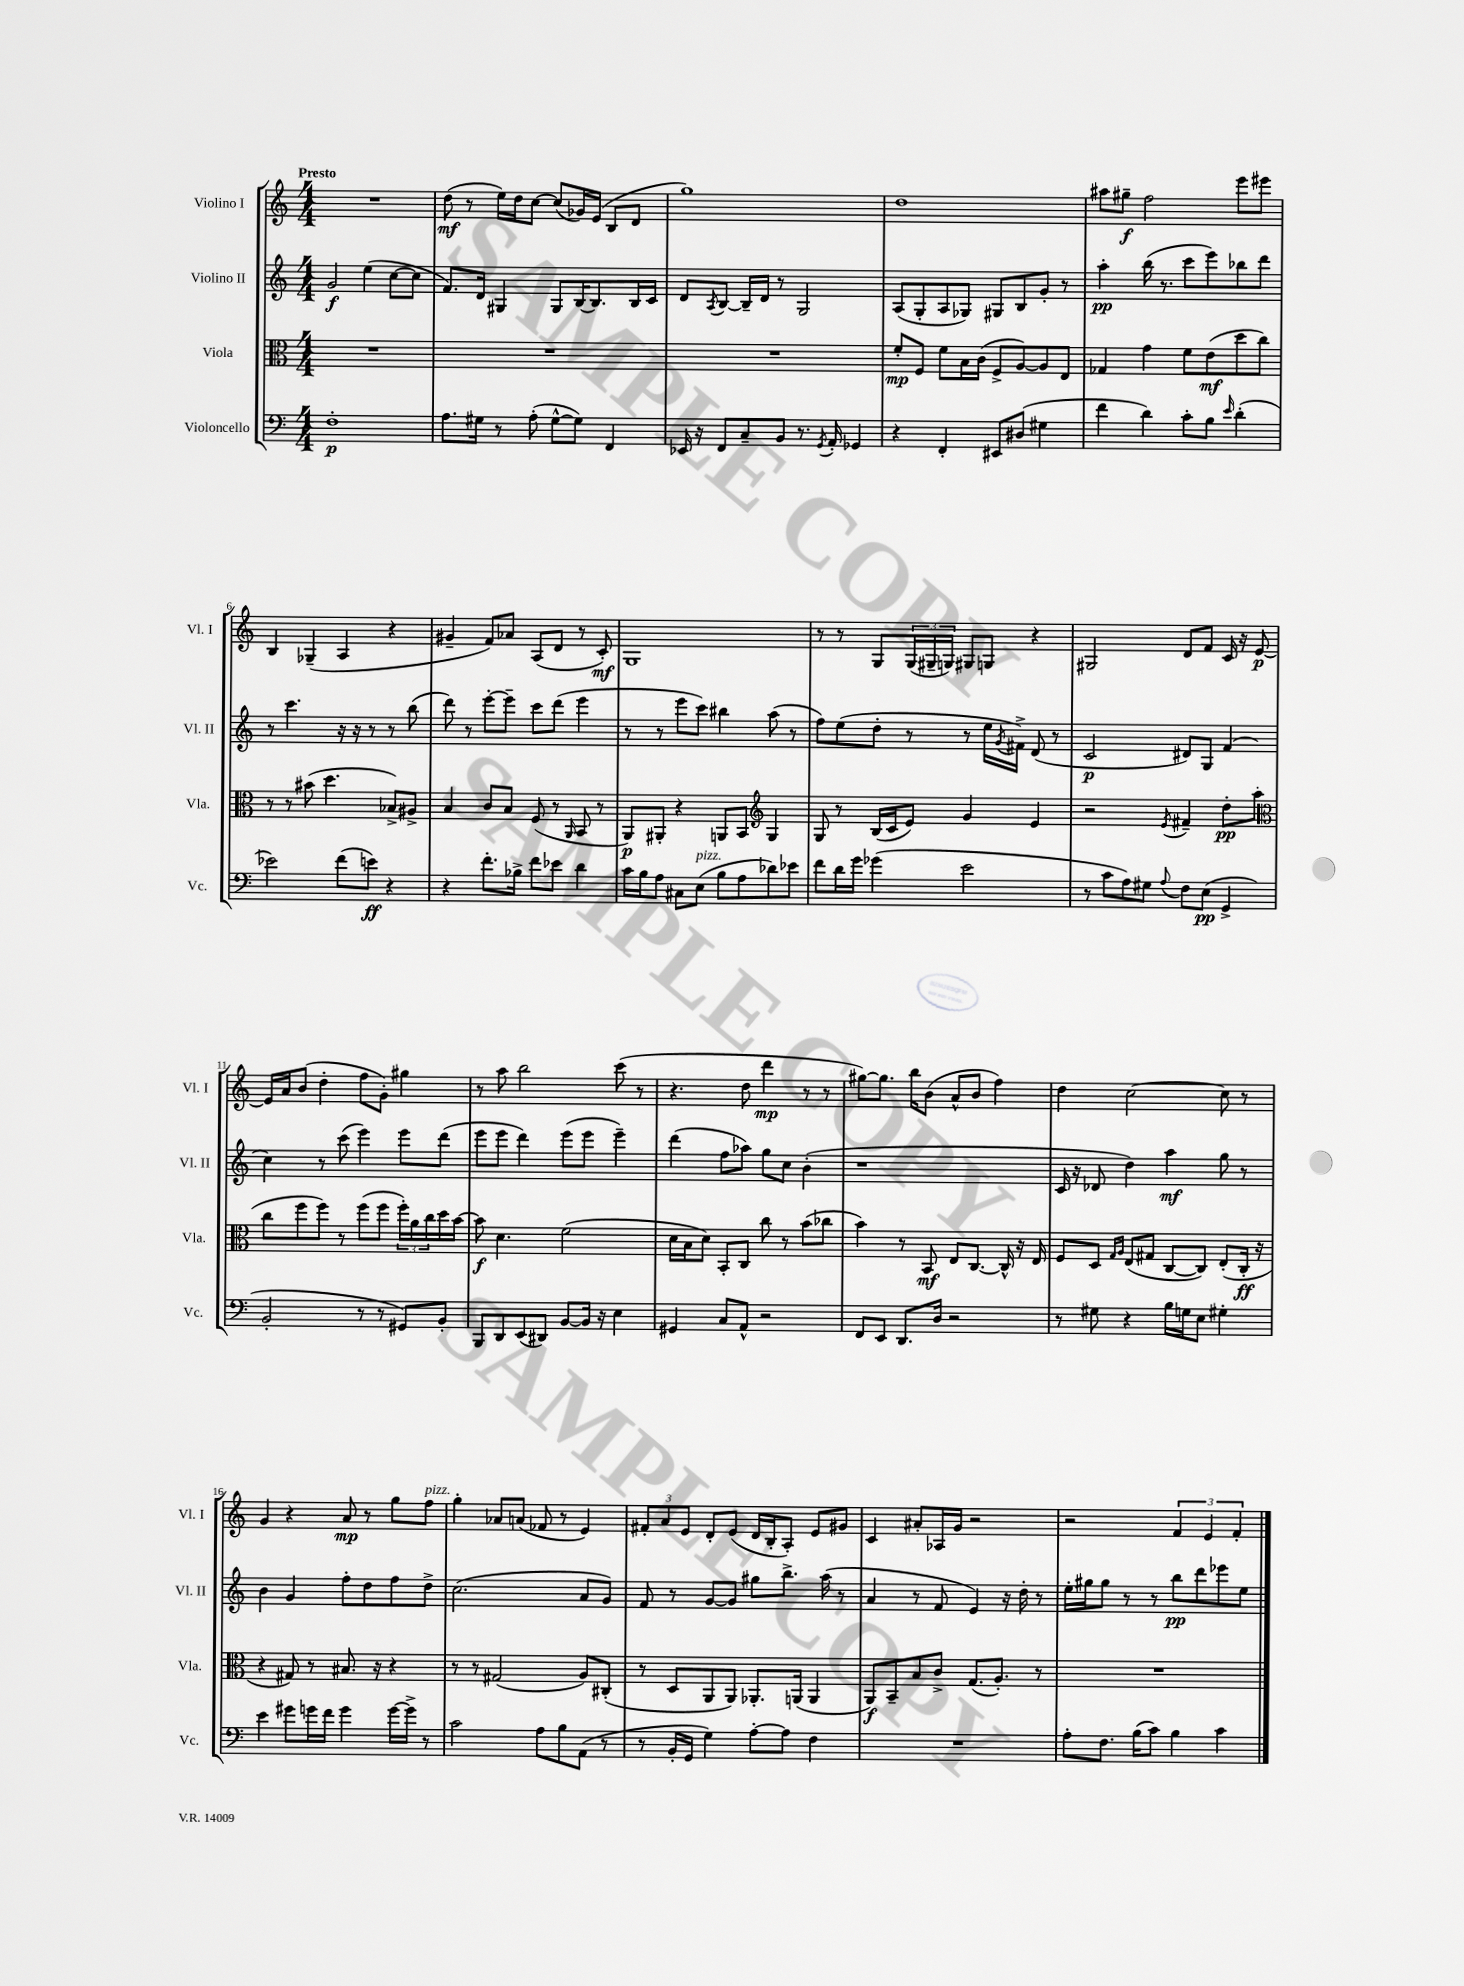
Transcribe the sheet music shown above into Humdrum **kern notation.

**kern	**dynam	**kern	**dynam	**kern	**dynam	**kern	**dynam
*part4	*part4	*part3	*part3	*part2	*part2	*part1	*part1
*staff4	*staff4	*staff3	*staff3	*staff2	*staff2	*staff1	*staff1
*I"Violoncello	*	*I"Viola	*	*I"Violino II	*	*I"Violino I	*
*I'Vc.	*	*I'Vla.	*	*I'Vl. II	*	*I'Vl. I	*
*clefF4	*	*clefC3	*	*clefG2	*	*clefG2	*
*k[]	*	*k[]	*	*k[]	*	*k[]	*
*M4/4	*	*M4/4	*	*M4/4	*	*M4/4	*
=1	=1	=1	=1	=1	=1	=1	=1
!	!	!	!	!	!	!LO:TX:a:B:t=Presto	!
1F'	p	1r	.	2g/	f	1r	.
.	.	.	.	(4ee\	.	.	.
.	.	.	.	[8cc\L	.	.	.
.	.	.	.	8cc\J]	.	.	.
=2	=2	=2	=2	=2	=2	=2	=2
8.A\L	.	1r	.	8.f/L)	.	(8dd\	mf
.	.	.	.	.	.	8r	.
16G#X\Jk	.	.	.	16d/Jk	.	.	.
8r	.	.	.	4G#X/	.	16ee\LL)	.
.	.	.	.	.	.	16dd\J	.
(8A'\	.	.	.	.	.	[8cc\J	.
[8G#^^\L	.	.	.	8G#/L	.	(8cc/L]	.
8G#\J])	.	.	.	[16B/K	.	16g-X/L)	.
.	.	.	.	8.B/]	.	(16e/JJ	.
4FF/	.	.	.	.	.	8B/L	.
.	.	.	.	16B/L	.	8d/J	.
.	.	.	.	16c/JJ	.	.	.
=3	=3	=3	=3	=3	=3	=3	=3
16EE-X/	.	1r	.	8d/L	.	1gg)	.
16r	.	.	.	.	.	.	.
.	.	.	.	8qA/	.	.	.
8FF/L	.	.	.	[8B/J	.	.	.
8C~/	.	.	.	16B~/LL]	.	.	.
.	.	.	.	16d/JJ	.	.	.
8BB/J	.	.	.	8r	.	.	.
8.r	.	.	.	2G/	.	.	.
8qGG/	.	.	.	.	.	.	.
16AA'/	.	.	.	.	.	.	.
4GG-X/	.	.	.	.	.	.	.
=4	=4	=4	=4	=4	=4	=4	=4
4r	.	8f'/L	mp	(8A/L	.	1dd	.
.	.	8F/J	.	8G'/	.	.	.
4FF'/	.	8f\L	.	8A/	.	.	.
.	.	16B\L	.	8G-X/J)	.	.	.
.	.	(16c\JJ	.	.	.	.	.
8EE#X/L	.	8F^/L	.	8G#X/L	.	.	.
(8D#X/J	.	[8A/)	.	8B/	.	.	.
4G#X\	.	8A/]	.	8g'/J	.	.	.
.	.	8E/J	.	8r	.	.	.
=5	=5	=5	=5	=5	=5	=5	=5
4f\	.	4G-X/	.	4aa'\	pp	8aa#X\L	.
.	.	.	.	.	.	8gg#X~\J	f
4d\)	.	4g\	.	(16bb\	.	2ff\	.
.	.	.	.	8.r	.	.	.
8c'\L	.	8f\L	.	8ccc\L	.	.	.
8B\J	.	(8e\	mf	8eee\)	.	.	.
16qqe/	.	.	.	.	.	.	.
(4d'\	.	8dd\	.	8bb-X\	.	8eee\L	.
.	.	8cc\J)	.	8ddd\J	.	8eee#X\J	.
!!LO:LB:g=z
=6	=6	=6	=6	=6	=6	=6	=6
2e-X\)	.	8r	.	8r	.	4B/	.
.	.	8r	.	4.ccc\	.	.	.
.	.	(8b#X\	.	.	.	(4G-X~/	.
.	.	4.dd\	.	.	.	.	.
(8f\L	.	.	.	16r	.	4A/	.
.	.	.	.	16r	.	.	.
8en\J)	ff	.	.	8r	.	.	.
4r	.	8B-X^/L)	.	8r	.	4r	.
.	.	8A#X^/J	.	(8bb\	.	.	.
=7	=7	=7	=7	=7	=7	=7	=7
4r	.	4B/	.	8ddd\)	.	4g#X~/	.
.	.	.	.	8r	.	.	.
8.f'\L	.	8c/L	.	[8eee'\L	.	8f/L)	.
.	.	8B/J	.	8eee~\J]	.	8a-X/J	.
16B-X^\Jk	.	.	.	.	.	.	.
8f\L	.	(8F/	.	8ccc\L	.	(8A/L	.
8e-X\J	.	8r	.	(8ddd\J	.	8d/J	.
.	.	16qqAA/	.	.	.	.	.
4d\	.	8BB/	.	4eee\	.	8r	.
.	.	8r	.	.	.	8c'/)	mf
=8	=8	=8	=8	=8	=8	=8	=8
16c\LL	.	8AA/L)	p	8r	.	1G	.
16B\J	.	.	.	.	.	.	.
8A\J	.	8AA#X'/J	.	8r	.	.	.
8C#X\L	.	4r	.	8eee\L	.	.	.
!LO:TX:a:i:t=pizz.	!	!	!	!	!	!	!
(8E\J	.	.	.	8ccc\J)	.	.	.
8B\L	.	8AAn/L	.	4bb#X\	.	.	.
8A\	.	8BB/J	.	.	.	.	.
*	*	*clefG2	*	*	*	*	*
8d-X\)	.	4G/	.	(8aa\	.	.	.
8e-X\J	.	.	.	8r	.	.	.
=9	=9	=9	=9	=9	=9	=9	=9
8f\L	.	8G/	.	8ff\L)	.	8r	.
16d\L	.	8r	.	(8ee\	.	8r	.
16g\JJ	.	.	.	.	.	.	.
(4g-X\	.	(16B/LL	.	8dd'\J	.	8G/L	.
.	.	16c/J	.	.	.	.	.
.	.	8e/J)	.	8r	.	(24G/L	.
.	.	.	.	.	.	24G#X~/	.
.	.	.	.	.	.	24Gn/JJ)	.
2e\	.	4g/	.	8r	.	8G#X/L	.
.	.	.	.	16ee\LL	.	8Gn/J	.
.	.	.	.	8qg/	.	.	.
.	.	.	.	16f#X^\JJ)	.	.	.
.	.	4e/	.	(8d/	.	4r	.
.	.	.	.	8r	.	.	.
=10	=10	=10	=10	=10	=10	=10	=10
8r	.	2r	.	2c/	p	2G#X/	.
8c\L	.	.	.	.	.	.	.
8A\)	.	.	.	.	.	.	.
8G#X\J	.	.	.	.	.	.	.
8qqA/	.	8qe/	.	.	.	.	.
8F\L	.	4f#X~/	.	8d#X/L)	.	8d/L	.
(8E\J	pp	.	.	8G/J	.	8f/J	.
4GG^/	.	8dd'\L	pp	(4f/	.	16c/	.
.	.	.	.	.	.	16r	.
.	.	(8aa\J	.	.	.	[8e/	p
!!LO:LB:g=z
=11	=11	=11	=11	=11	=11	=11	=11
*	*	*clefC3	*	*	*	*	*
2BB'/	.	8cc\L	.	4cc\)	.	16e/LL]	.
.	.	.	.	.	.	16a/J	.
.	.	8ff\	.	.	.	(8b/J	.
.	.	8ff\J)	.	8r	.	4dd'\	.
.	.	8r	.	(8ccc\	.	.	.
8r	.	(8ff\L	.	4eee\)	.	8ff\L	.
8r	.	8ff\J	.	.	.	8g'\J)	.
8GG#X/L)	.	24ff'\LL)	.	8eee\L	.	4gg#X\	.
.	.	24a\	.	.	.	.	.
.	.	24cc\	.	.	.	.	.
8BB'/J	.	16dd\	.	(8ddd\J	.	.	.
.	.	[16b\JJ	.	.	.	.	.
=12	=12	=12	=12	=12	=12	=12	=12
8BBB/L	.	8b\]	f	8eee\L	.	8r	.
8DD/	.	4.d\	.	8eee\J	.	8aa\	.
(8EE/	.	.	.	4ddd\)	.	2bb\	.
8DD#X/J)	.	.	.	.	.	.	.
[8BB/L	.	(2f\	.	(8eee\L	.	.	.
16BB/Jk]	.	.	.	8eee\J	.	.	.
16r	.	.	.	.	.	.	.
4E\	.	.	.	4eee~\)	.	(8ccc\	.
.	.	.	.	.	.	8r	.
=13	=13	=13	=13	=13	=13	=13	=13
4GG#X/	.	16d\LL	.	(4ddd\	.	4.r	.
.	.	16B\J	.	.	.	.	.
.	.	8d\J)	.	.	.	.	.
8C/L	.	8BB'/L	.	8ff\L	.	.	.
8AA^^/J	.	8C/J	.	8aa-X\J)	.	8dd\	.
2r	.	8cc\	.	8gg\L	.	4ddd\	mp
.	.	8r	.	8cc\J	.	.	.
.	.	(8b\L	.	(4b'\	.	8r	.
.	.	8cc-X\J	.	.	.	8r	.
=14	=14	=14	=14	=14	=14	=14	=14
8FF/L	.	4b\)	.	1r	.	[8gg#X\L)	.
8EE/J	.	.	.	.	.	8.gg#\J]	.
8.DD/L	.	8r	.	.	.	.	.
.	.	.	.	.	.	16bb\KL	.
.	.	8BB/	mf	.	.	(8b\J	.
16D/Jk	.	.	.	.	.	.	.
2r	.	8E/L	.	.	.	8a^^/L	.
.	.	[8.C/J	.	.	.	8b/J	.
.	.	.	.	.	.	4ff\)	.
.	.	16C^^/]	.	.	.	.	.
.	.	16r	.	.	.	.	.
.	.	16E/	.	.	.	.	.
=15	=15	=15	=15	=15	=15	=15	=15
8r	.	8F/L	.	16c/	.	4dd\	.
.	.	.	.	16r	.	.	.
8G#X\	.	8D/J	.	8d-X/	.	.	.
.	.	16qqG/LL	.	.	.	.	.
.	.	16qqA/JJ	.	.	.	.	.
4r	.	(8E/L	.	4dd\)	.	[2cc\	.
.	.	8G#X/J	.	.	.	.	.
16B\LL	.	[8C/L	.	4aa\	mf	.	.
16Gn\J	.	.	.	.	.	.	.
8E\J	.	8C/J])	.	.	.	.	.
4G#X'\	.	(8E'/L	.	8gg\	.	8cc\]	.
.	.	16C'/Jk	ff	8r	.	8r	.
.	.	16r	.	.	.	.	.
!!LO:LB:g=z
=16	=16	=16	=16	=16	=16	=16	=16
4e\	.	4r	.	4b\	.	4g/	.
8g#X\L	.	8G#X/)	.	4g/	.	4r	.
16gn\L	.	8r	.	.	.	.	.
16f\JJ	.	.	.	.	.	.	.
4g\	.	8.B#X/	.	8ff'\L	.	8a/	mp
.	.	.	.	8dd\	.	8r	.
.	.	16r	.	.	.	.	.
[16g\LL	.	4r	.	8ff\	.	8gg\L	.
16g^\JJ]	.	.	.	.	.	.	.
!	!	!	!	!	!	!LO:TX:a:i:t=pizz.	!
8r	.	.	.	8dd^\J	.	8ff\J	.
=17	=17	=17	=17	=17	=17	=17	=17
2c\	.	8r	.	(2.cc\	.	4gg'\	.
.	.	8r	.	.	.	.	.
.	.	(2G#X/	.	.	.	8a-X/L	.
.	.	.	.	.	.	(8an/J	.
8A\L	.	.	.	.	.	8f-X/	.
8B\	.	.	.	.	.	8r	.
(8AA\J	.	8A/L)	.	8a/L	.	4e/)	.
8r	.	(8C#X'/J	.	8g/J)	.	.	.
=18	=18	=18	=18	=18	=18	=18	=18
8r	.	8r	.	8f/	.	12f#X'/L	.
.	.	.	.	.	.	12a/	.
16BB'/LL	.	8D/L	.	8r	.	.	.
.	.	.	.	.	.	12e/J	.
16GG/JJ	.	.	.	.	.	.	.
4G\)	.	8AA/	.	[8g/L	.	8d'/L	.
.	.	8AA/J)	.	8g/J]	.	(8e/J	.
[8A'\L	.	8.AA-X'/L	.	8gg#X\L	.	16d/LL	.
.	.	.	.	.	.	16B'/J	.
8A\J]	.	.	.	8.bb^\J	.	8A'/J)	.
.	.	(16AAn/Jk	.	.	.	.	.
4F\	.	4AA/	.	.	.	8e/L	.
.	.	.	.	(16aa\	.	.	.
.	.	.	.	8r	.	8g#X/J	.
=19	=19	=19	=19	=19	=19	=19	=19
1r	.	8AA/L)	f	4a/	.	4c/	.
.	.	8BB~/	.	.	.	.	.
.	.	8B/	.	8r	.	8a#X'/L	.
.	.	8c^/J	.	8f/	.	16A-X/L	.
.	.	.	.	.	.	16g/JJ	.
.	.	(8.G/L	.	4e/)	.	2r	.
.	.	8.A'/J)	.	.	.	.	.
.	.	.	.	16r	.	.	.
.	.	.	.	16dd'\	.	.	.
.	.	8r	.	8r	.	.	.
=20	=20	=20	=20	=20	=20	=20	=20
8A'\L	.	1r	.	16ee'\LL	.	2r	.
.	.	.	.	16gg#X\J	.	.	.
8.F\J	.	.	.	8gg#\J	.	.	.
.	.	.	.	8r	.	.	.
(16B\KL	.	.	.	.	.	.	.
8c\J)	.	.	.	8r	.	.	.
4B\	.	.	.	8bb\L	pp	6f/	.
.	.	.	.	8ddd\	.	.	.
.	.	.	.	.	.	6e/	.
4c\	.	.	.	8eee-X\	.	.	.
.	.	.	.	.	.	6f'/	.
.	.	.	.	8ee\J	.	.	.
==	==	==	==	==	==	==	==
*-	*-	*-	*-	*-	*-	*-	*-
